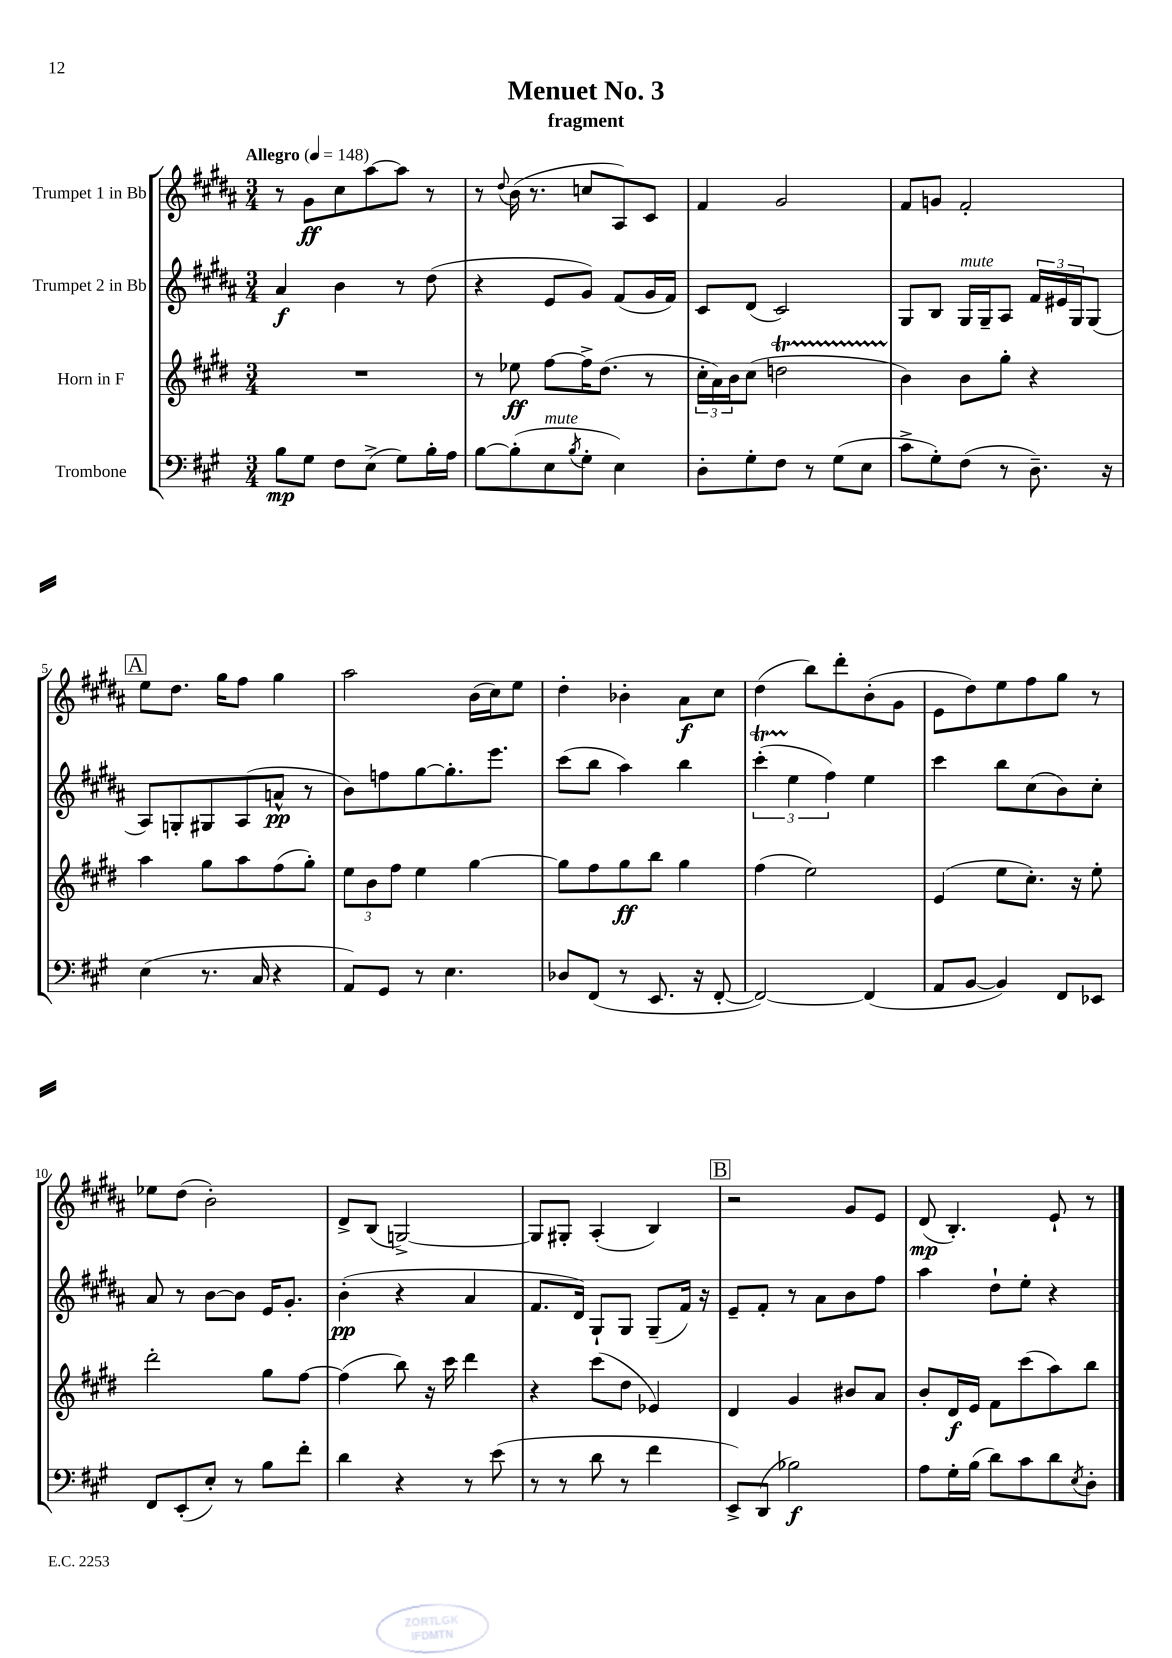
\header { title = "Menuet No. 3" subtitle = "fragment" }
<<
\new StaffGroup <<
\new Staff = "s0" \with { instrumentName = "Trumpet 1 in Bb" } {
    \clef treble \key b \major \numericTimeSignature \time 3/4 \tempo "Allegro" 4 = 148
    r8 gis'8\ff cis''8 ais''8~ ais''8 r8 |
    r8 \appoggiatura { dis''8 } b'16( r8. c''8 ais8) cis'8 |
    fis'4 gis'2 |
    fis'8 g'8 fis'2-. |
    \mark \markup { \box "A" } e''8 dis''8. gis''16 fis''8 gis''4 |
    ais''2 b'16( cis''16) e''8 |
    dis''4-. bes'4-. ais'8\f cis''8 |
    dis''4( b''8) dis'''8-. b'8-.( gis'8 |
    e'8 dis''8) e''8 fis''8 gis''8 r8 |
    ees''8 dis''8( b'2-.) |
    dis'8-> b8( g2~->) |
    g8 gis8-. ais4-.( b4) |
    \mark \markup { \box "B" } r2 gis'8 e'8 |
    dis'8\mp( b4.-.) e'8-! r8 \bar "|." |
}
\new Staff = "s1" \with { instrumentName = "Trumpet 2 in Bb" } {
    \clef treble \key b \major \numericTimeSignature \time 3/4
    ais'4\f b'4 r8 dis''8( |
    r4 e'8 gis'8) fis'8( gis'16 fis'16) |
    cis'8 dis'8( cis'2) |
    gis8 b8 gis16^\markup { \italic "mute" } gis16-- ais8 \tuplet 3/2 { fis'16 eis'16 gis16 } gis8( |
    \mark \markup { \box "A" } ais8) g8-. gis8 ais8( a'8-^\pp r8 |
    b'8) f''8 gis''8~ gis''8.-. e'''8. |
    cis'''8( b''8 ais''4) b''4 |
    \tuplet 3/2 { cis'''4-.\startTrillSpan( e''4\stopTrillSpan fis''4) } e''4 |
    cis'''4 b''8 cis''8( b'8) cis''8-. |
    ais'8 r8 b'8~ b'8 e'16 gis'8.-. |
    b'4-.\pp( r4 ais'4 |
    fis'8. dis'16) gis8-! gis8 gis8--( fis'16) r16 |
    \mark \markup { \box "B" } e'8-- fis'8-. r8 ais'8 b'8 fis''8 |
    ais''4 dis''8-! e''8-. r4 \bar "|." |
}
\new Staff = "s2" \with { instrumentName = "Horn in F" } {
    \clef treble \key e \major \numericTimeSignature \time 3/4
    R2. |
    r8 ees''8\ff fis''8~ fis''16-> dis''8.( r8 |
    \tuplet 3/2 { cis''16-. a'16) b'16 } cis''8( d''2\startTrillSpan |
    b'4\stopTrillSpan) b'8 gis''8-. r4 |
    \mark \markup { \box "A" } a''4 gis''8 a''8 fis''8( gis''8-.) |
    \tuplet 3/2 { e''8 b'8 fis''8 } e''4 gis''4~ |
    gis''8 fis''8 gis''8\ff b''8 gis''4 |
    fis''4( e''2) |
    e'4( e''8 cis''8.-.) r16 e''8-. |
    dis'''2-. gis''8 fis''8~ |
    fis''4( b''8) r16 cis'''16 dis'''4 |
    r4 cis'''8( dis''8 ees'4) |
    \mark \markup { \box "B" } dis'4 gis'4 bis'8 a'8 |
    b'8-. dis'16\f e'16 fis'8 cis'''8( a''8) b''8 \bar "|." |
}
\new Staff = "s3" \with { instrumentName = "Trombone" } {
    \clef bass \key a \major \numericTimeSignature \time 3/4
    b8\mp gis8 fis8 e8->( gis8) b16-. a16 |
    b8~ b8-.( e8^\markup { \italic "mute" } \acciaccatura { b8 } gis8-. e4) |
    d8-. gis8-. fis8 r8 gis8( e8 |
    cis'8-> gis8-.) fis8( r8 d8.--) r16 |
    \mark \markup { \box "A" } e4( r8. cis16 r4 |
    a,8) gis,8 r8 e4. |
    des8 fis,8( r8 e,8. r16 fis,8~-. |
    fis,2~) fis,4( |
    a,8 b,8~ b,4) fis,8 ees,8 |
    fis,8 e,8-.( e8-.) r8 b8 fis'8-. |
    d'4 r4 r8 e'8( |
    r8 r8 d'8 r8 fis'4 |
    \mark \markup { \box "B" } e,8->) d,8( bes2\f) |
    a8 gis16-. b16( d'8) cis'8 d'8 \acciaccatura { e8 } d8-. \bar "|." |
}
>>
>>
